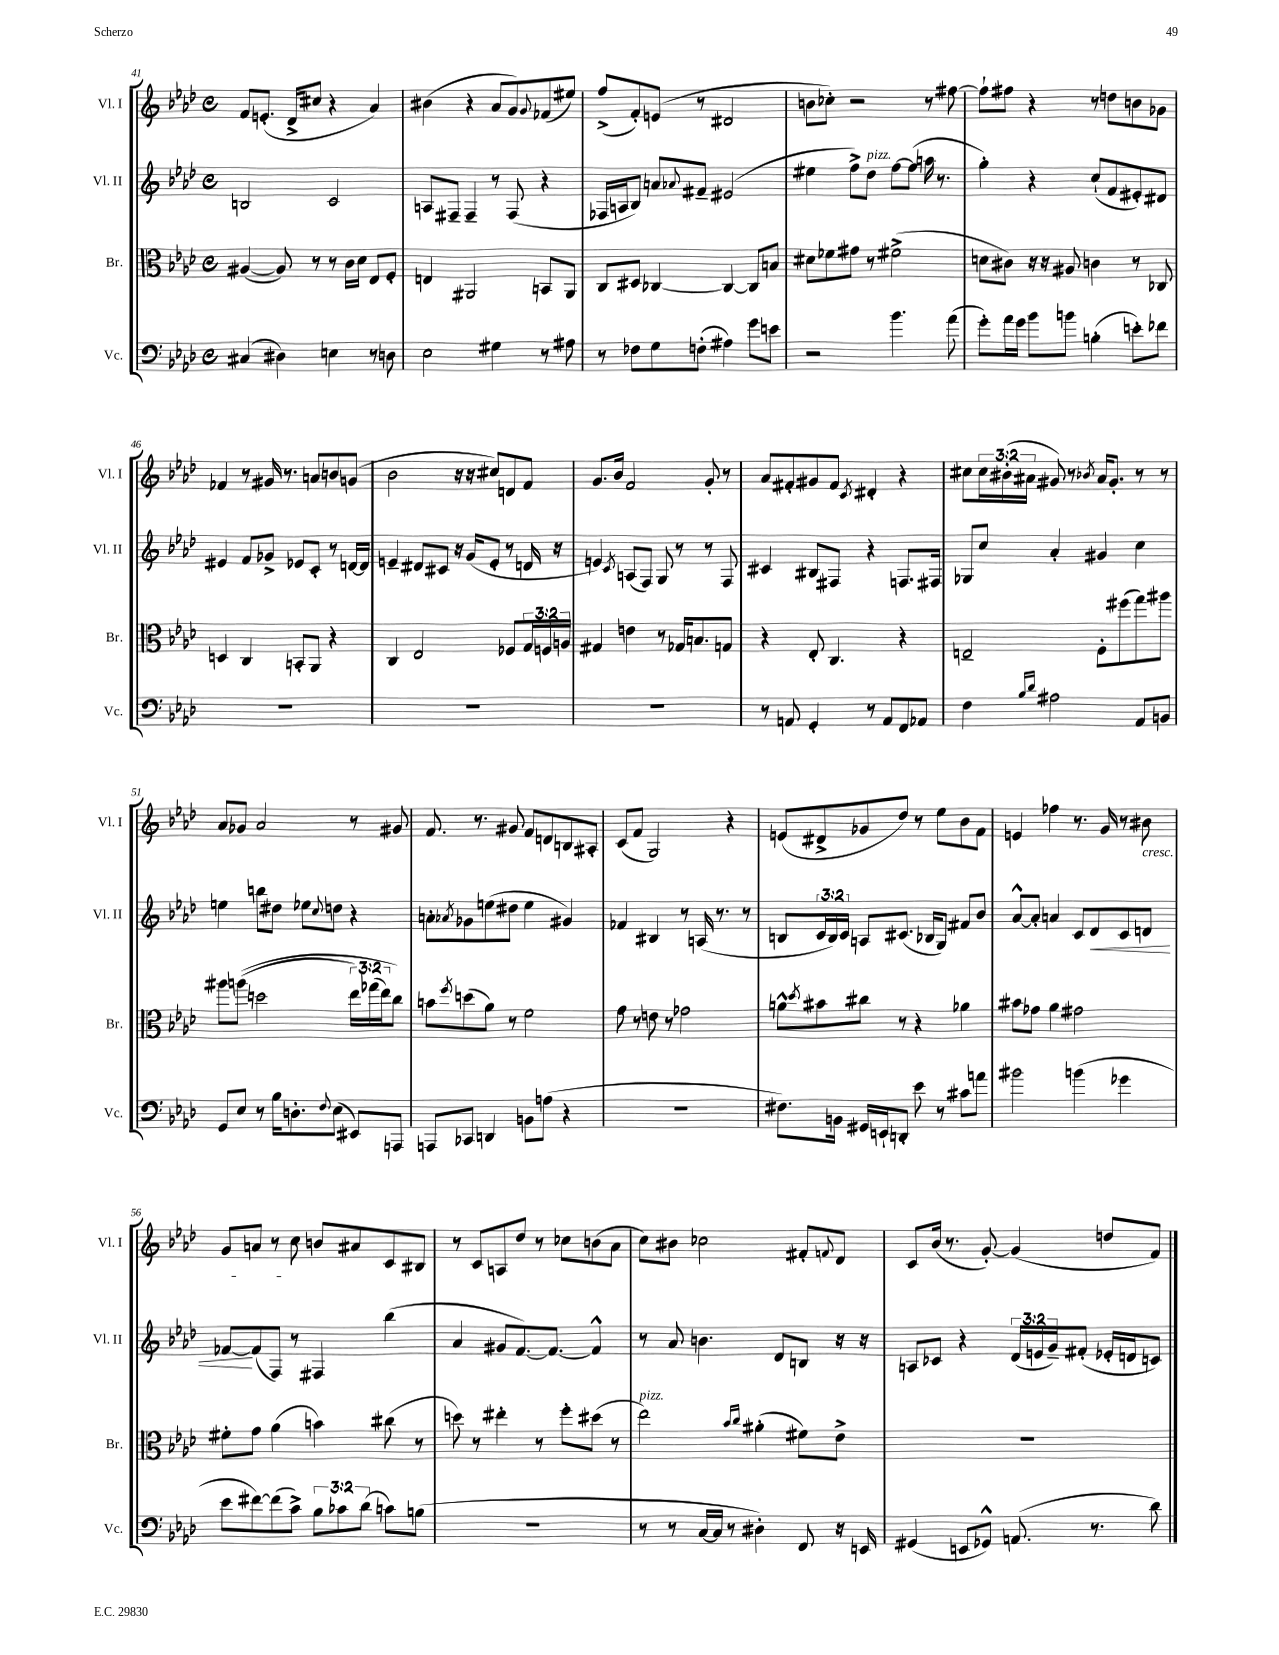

**kern	**kern	**kern	**kern
*staff4	*staff3	*staff2	*staff1
*clefF4	*clefC3	*clefG2	*clefG2
*k[b-e-a-d-]	*k[b-e-a-d-]	*k[b-e-a-d-]	*k[b-e-a-d-]
*M4/4	*M4/4	*M4/4	*M4/4
*met(c)	*met(c)	*met(c)	*met(c)
(4C#/	([4A#/	2B/	8f/L
.	.	.	(8.e'/J
4D#\)	8A#/])	.	.
.	.	.	16d-^/LK
.	8r	.	8cc#/J
4E\	8r	2c/	4r
.	16c\LL	.	.
.	16d-\JJ	.	.
8r	8E-/L	.	4a-/)
8D\	8F'/J	.	.
=	=	=	=
2E-\	4E/	8A/L	(4b#\
.	.	8F#~/J	.
.	2AA#/	4F#~/	4r
4G#\	.	8r	8a-/L
.	.	(8F#/	8g/)
.	.	.	8qqg/
8r	8BB/L	4r	(8f-/
8A#\	8AA#/J	.	8ee#/J)
=	=	=	=
8r	8C/L	16F-/LL	(8ff^/L
.	.	16A/J	.
8F-\L	8D#/J	8B-/J)	8f'/)
8G\	[4C-/	8a/L	(8e/J
.	.	8qqa-/	.
(8F'\J	.	8f#~/J	8r
4A#\)	4C-/_	(2e#/	2d#/
8g\L	8C-/]L	.	.
8e\J	8B/J	.	.
=	=	=	=
2r	8d#\L	4ee#\	8b\L
.	8f-\	.	8cc-'\J)
.	8g#\J	8ff^\L)	2r
.	8r	8dd-\J	.
4.b-\	(2f#^\	[8ff\L	.
.	.	(8ff\]J	.
.	.	16aa\	8r
.	.	8.r	.
(8a-\	.	.	[8ff#\
=	=	=	=
8g'\L)	8d\L	4gg'\)	8ff#`\]L
16a-\L	8c#\J)	.	8ff#\J
16g\JJ	.	.	.
8b-\L	16r	4r	4r
.	16r	.	.
8b\J	8A#/	.	.
(4B'\	4c\	(8cc`/L	8r
.	.	8f/	8dd\L
8e'\L)	8r	8e#'/)	8b\
8f-\J	8C-/	8d#/J	8g-\J
=	=	=	=
1r	4D/	4e#/	4f-/
.	4C/	8f/L	8r
.	.	8g-^/J	16g#/
.	.	.	8.r
.	8BB'/L	8e-/L	.
.	8AA-/J	8c'/J	8a/L
.	4r	8r	8b/
.	.	[16d/LL	(8g/J
.	.	16d/]JJ	.
=	=	=	=
1r	4C/	4e~/	2b-\
.	2E-/	8d#/L	.
.	.	8c#/J	.
.	.	16r	16r
.	.	(16g/LK	16r
.	.	8e'/J	8cc#/L)
.	8F-/L	8r	8d/
.	24G/L	16d/	8f/J
.	24F/	.	.
.	.	16r	.
.	24A/JJ	.	.
=	=	=	=
1r	4G#/	4e/)	8.g/L
.	.	.	16b-/Jk
.	.	8qc/	.
.	4e\	(8A/L	2f/
.	.	8F/J)	.
.	8r	8G/	.
.	16G-/LK	8r	.
.	8.B/	.	.
.	.	8r	8g'/
.	8G/J	8F/	8r
=	=	=	=
8r	4r	4c#/	8a-/L
8AA/	.	.	8f#'/
4GG'/	8E-'/	8B#/L	8g#/
.	4.C/	8F#/J	8f#/J
.	.	.	8qc/
8r	.	4r	4d#'/
8AA/L	.	.	.
8FF/	4r	8.F/L	4r
8AA-/J	.	.	.
.	.	16F#/Jk	.
=	=	=	=
4F\	2E~/	8G-/L	8cc#\L
.	.	8cc/J	24cc#\L
.	.	.	(24b#'\
.	.	.	24a#\JJ
16qqB-/LL	.	.	.
16qqd-/JJ	.	.	.
2A#\	.	4a-'/	8g#/)
.	.	.	8r
.	.	.	8qb-/
.	8F'\L	4g#/	16a#/LK
.	.	.	8.g#'/J
.	(8ff#\	.	.
8AA-/L	8gg\)	4cc\	8r
8BB/J	8aa#\J	.	8r
=	=	=	=
8GG/L	8aa#\L	4ee\	8a-/L
8E-/J	&((8aa\J	.	8g-/J
8r	2dd\	8bb\L	2a-/
16B-\LK	.	8dd#\J	.
8.D'\	.	.	.
.	.	8ee-\L	.
8qqF/	.	8qqcc/	.
(8E-\J	.	8dd\J	.
8EE#/L)	24ee-\LL)	4r	8r
.	(24gg-\	.	.
.	24ee-\J)	.	.
8AAA/J	8cc\J&)	.	8g#/
=	=	=	=
8AAA/L	8b\L	8a'\L	8.f/
.	8qff/	8qa-/	.
8CC-/J	(8dd\	8g-\	.
.	.	.	8.r
4DD/	8a-\J)	(8ee\	.
.	8r	8dd#\J	8g#/
8BB\L	2f\	4ee\	8f/L
(8A\J	.	.	8d/
4r	.	4g#/)	8B/
.	.	.	8A#'/J
=	=	=	=
1r	8g\	4f-/	(8c/L
.	8r	.	8f/J
.	8e\	4B#/	2G/)
.	8r	.	.
.	2g-\	8r	.
.	.	(16A/	.
.	.	8.r	.
.	.	.	4r
.	.	8r	.
=	=	=	=
8.F#\L)	8a^^\L	8B/L	(8e/L
.	8qdd-/	.	.
.	8b#\	24c/L	8d#^/
.	.	24B/)	.
16BB\Jk	.	.	.
.	.	24c/JJ	.
16GG#/LL	8cc#\J	8A/L	8g-/
16EE`/J	.	.	.
8DD'/J	8r	(8.c#/J	8dd-/J)
8e-\	4r	.	8r
.	.	16B-/LK	.
8r	.	8G/J)	8ee-\L
8c#\L	4a-\	8f#/L	8b-\
8a\J	.	8b-/J	8f\J
=	=	=	=
2b#\	8b#\L	[8a-^^/L	4e/
.	8g-\J	8a-'/]J	.
.	4a-\	4a/	4ff-\
(4b\	2g#\	8c/L	8.r
.	.	8d-/	.
.	.	.	16g/
4g-\	.	8c/	8r
.	.	8d/J	8b#\
=	=	=	=
8e-\L	8f#'\L	[8f-/L	8g/L
[8f#\)	8g\J	(8f-/]	8a/J
(8f#\]	(4a-\	8F/J)	8r
8c^\J)	.	8r	8cc\
12B-\L	4b\)	4F#/	8b/L
12c-\	.	.	.
.	.	.	8a#/
(12d-\J	.	.	.
8c\L)	(8cc#\	(4bb-\	8c/
(8B\J	8r	.	8B#/J
=	=	=	=
1r	8dd\)	4a-/	8r
.	8r	.	8c/L
.	4ee#'\	8g#/L	8A/
.	.	[8.f/)	8dd-/J
.	8r	.	8r
.	.	8.f/_J	.
.	8ff'\L	.	8cc-\L
.	(8dd#\J	4f^^/]	(8b\
.	8r	.	8a-\J
=	=	=	=
8r	2ee-\)	8r	8cc\L)
8r	.	8a-/	8b#\J
[16C/LL	.	4.b\	2cc-\
16C/]JJ	.	.	.
8r	.	.	.
.	16qqb-/LL	.	.
.	16qqcc/JJ	.	.
4D#'\)	(4a#'\	.	.
.	.	8d-/L	.
8FF/	8f#\L)	8B/J	8f#'/L
.	.	.	8qqf/
16r	8e-^\J	16r	8d-/J
16EE/	.	16r	.
=	=	=	=
(4GG#/	1r	8A/L	8c/L
.	.	8c-/J	(16b-/Jk
.	.	.	8.r
8EE/L	.	4r	.
8GG-^^/J)	.	.	[8g'/)
(8.AA/	.	(24d-/LL	(4g/]
.	.	24e/	.
.	.	24g~/J)	.
.	.	(8f#'/J	.
8.r	.	.	.
.	.	16e-'/LL	8dd/L
.	.	16d/J	.
8d-\)	.	8c/J)	8f/J)
==	==	==	==
*-	*-	*-	*-
